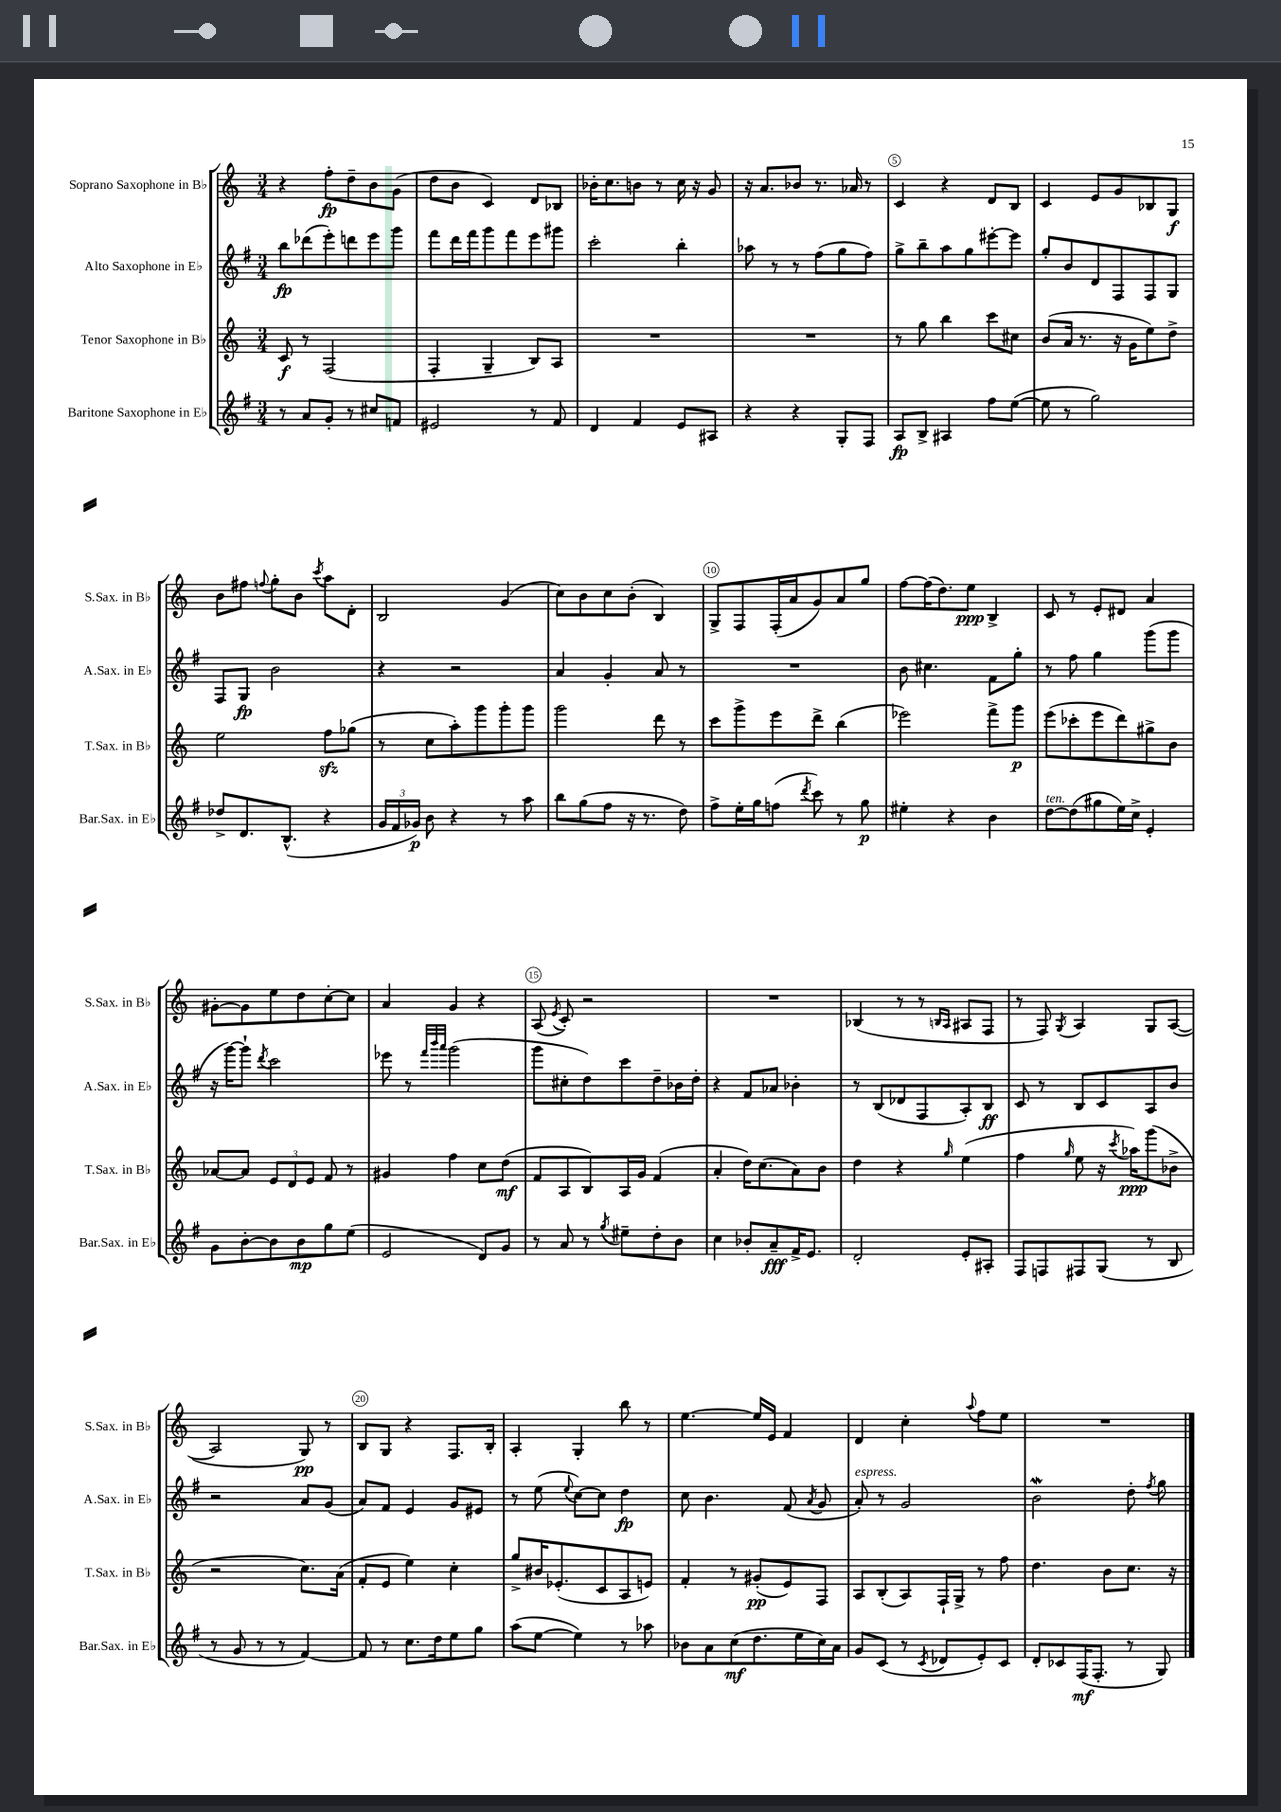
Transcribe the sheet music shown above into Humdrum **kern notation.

**kern	**kern	**kern	**kern
*staff4	*staff3	*staff2	*staff1
*clefG2	*clefG2	*clefG2	*clefG2
*k[f#]	*k[]	*k[f#]	*k[]
*M3/4	*M3/4	*M3/4	*M3/4
8r	8c	8bb	4r
8a	8r	(8ddd-	.
8g'	(2F	8eee')	8ff'
8r	.	8ddd	8dd~
8cc#	.	8eee	8b
8f	.	8ggg	(8g
=	=	=	=
2e#	4F'	8fff#	8dd
.	.	16ddd	8b
.	.	16fff#	.
.	4G~	8ggg	4c)
.	.	8fff#	.
8r	8B)	8eee	8d
8f#	8A	8ggg#	8B-
=	=	=	=
4d	2.r	2ccc'	16b-'
.	.	.	8.cc
4f#	.	.	8b
.	.	.	8r
8e	.	4bb'	16cc
.	.	.	16r
8A#	.	.	8g
=	=	=	=
4r	2.r	8aa-	16r
.	.	.	8.a
.	.	8r	.
4r	.	8r	8b-
.	.	(8ff#	8.r
8G'	.	8gg	.
.	.	.	16a-
8F#	.	8ff#)	8r
=	=	=	=
8A	8r	8gg^	4c
8B^	8gg	8bb~	.
4A#	4bb	8aa	4r
.	.	8gg	.
8ff#	8ccc	[8eee#'	8d
([8ee	8cc#	8eee#]	8B
=	=	=	=
8ee]	(8b	8gg'	4c
8r	16a	8b	.
.	8.r	.	.
2gg)	.	8d	8e
.	16r	8F#	8g
.	16g	.	.
.	8ee)	8F#	8B-
.	8dd^	8G	8G
=	=	=	=
8dd-^	2ee	8F#	8b
8.d	.	8G	8ff#
.	.	.	8qqff
.	.	2b	8gg'
(8.B^^	.	.	.
.	.	.	8b
.	.	.	8qccc
4r	8ff	.	8aa
.	(8gg-	.	8d'
=	=	=	=
24g	8r	4r	2B
24f#	.	.	.
24g-)	.	.	.
8b	8cc	.	.
4r	8aa')	2r	.
.	8ggg	.	.
8r	8ggg'	.	(4g
8aa	8ggg	.	.
=	=	=	=
8bb	2ggg	4a	8cc)
(8gg	.	.	8b
8ff#	.	4g'	8cc
16r	.	.	(8b'
8.r	.	.	.
.	8ddd	8a	4B)
8dd)	8r	8r	.
=	=	=	=
8ff#^	8ccc	2.r	8G^
16ee'	8ggg^	.	8F
16gg	.	.	.
(8ff	8eee	.	(16F'
.	.	.	16a
8qddd	.	.	.
8ccc)	8ddd^	.	8g)
8r	(4bb	.	8a
8gg	.	.	8gg
=	=	=	=
4ee#'	2eee-)	8b	[8ff
.	.	4.cc#	(16ff]
.	.	.	8.dd)
4r	.	.	.
.	.	.	8ee
4b	8fff^	8f#	4B^
.	8ggg	8gg'	.
=	=	=	=
[8dd	(8eee	8r	8c
(8dd]	8ccc-'	8ff#	8r
8gg#	8eee	4gg	8e'
16ee)	8ddd)	.	8d#
16cc^	.	.	.
4e'	8gg#^	(8ggg	4a
.	8b	8ggg	.
=	=	=	=
8g	[8a-	16r	[8g#'
.	.	[16ggg)	.
[8b'	8a-]	8ggg`]	8g#]
.	.	8qddd	.
8b]	12e	2ccc	8ee
.	12d	.	.
8b	.	.	8dd
.	12e	.	.
8gg	8f	.	[8cc'
(8ee	8r	.	8cc]
=	=	=	=
2e	4g#	8eee-	4a
.	.	8r	.
.	.	32qqfff#	.
.	.	32qqbbb	.
.	.	32qqaaa	.
.	4ff	(2ggg	4g
8d)	8cc	.	4r
8g	(8dd	.	.
=	=	=	=
8r	8f	8ggg	(8A
.	.	.	8qe
8a	8A	8cc#'	8c')
8r	8B)	8dd)	2r
8qgg	.	.	.
8ee#~	16A	8ccc	.
.	16g	.	.
8dd'	(4f	8dd~	.
8b	.	16b-	.
.	.	16dd'	.
=	=	=	=
4cc	4a'	4r	2.r
8b-'	16dd)	8f#	.
.	(8.cc	.	.
8a~	.	8a-	.
16f#^	8a)	4b-'	.
8.e	.	.	.
.	8b	.	.
=	=	=	=
2d'	4dd	8r	(4B-
.	.	(8B	.
.	4r	8d-	8r
.	.	8F#	8r
.	.	.	16qqB
.	16qqgg	.	16qqA
8e'	(4ee	8A')	8A#
8A#'	.	8B	8F
=	=	=	=
8F#	4ff	8c	8r
8F	.	8r	8F)
.	16qqgg	.	8qG
8F#	8ee	8B	4A
(8G	16r	8c	.
.	8qccc	.	.
.	16aa-)	.	.
8r	(8ggg	8A	8G
8B	8b-^	8b	([8A
=	=	=	=
8r	2r	2r	2A]
8g	.	.	.
8r	.	.	.
8r	.	.	.
[4f#)	8.cc)	8a	8G)
.	.	(8g	8r
.	(16a	.	.
=	=	=	=
8f#]	8f'	8a)	8B
8r	8e	8f#	8G
8.cc	4ee)	4e	4r
16dd	.	.	.
8ee	4cc'	8g	8.F
8gg	.	8e#	.
.	.	.	16B'
=	=	=	=
(8aa	8gg^	8r	4A'
[8ee	16b#	(8ee	.
.	(8.e-'	.	.
.	.	8qqee	.
4ee])	.	[8cc)	4G'
.	8c	8cc]	.
8r	8A	4dd	8bb
8aa-	8e)	.	8r
=	=	=	=
8b-	4f'	8cc	[4.ee
8a	.	4.b	.
(8cc	8r	.	.
8.dd	(8g#'	.	16ee]
.	.	.	16e
.	8e)	(8f#	4f
16ee	.	.	.
.	.	8qa	.
16cc)	8F	8g	.
16a	.	.	.
=	=	=	=
8g	8A	8a')	4d
(8c	(8B'	8r	.
8r	8A)	2g	4cc'
8qc	.	.	.
8d-	16F`	.	.
.	16G^	.	.
.	.	.	8qqaa
8e')	8r	.	8ff
8c	8ff	.	8ee
=	=	=	=
8d'	4.dd	2b	2.r
8c-	.	.	.
(16F#	.	.	.
8.F#'	.	.	.
.	8b	.	.
8r	8.cc	8dd'	.
.	.	8qff#	.
8G)	.	8gg	.
.	16r	.	.
==	==	==	==
*-	*-	*-	*-
